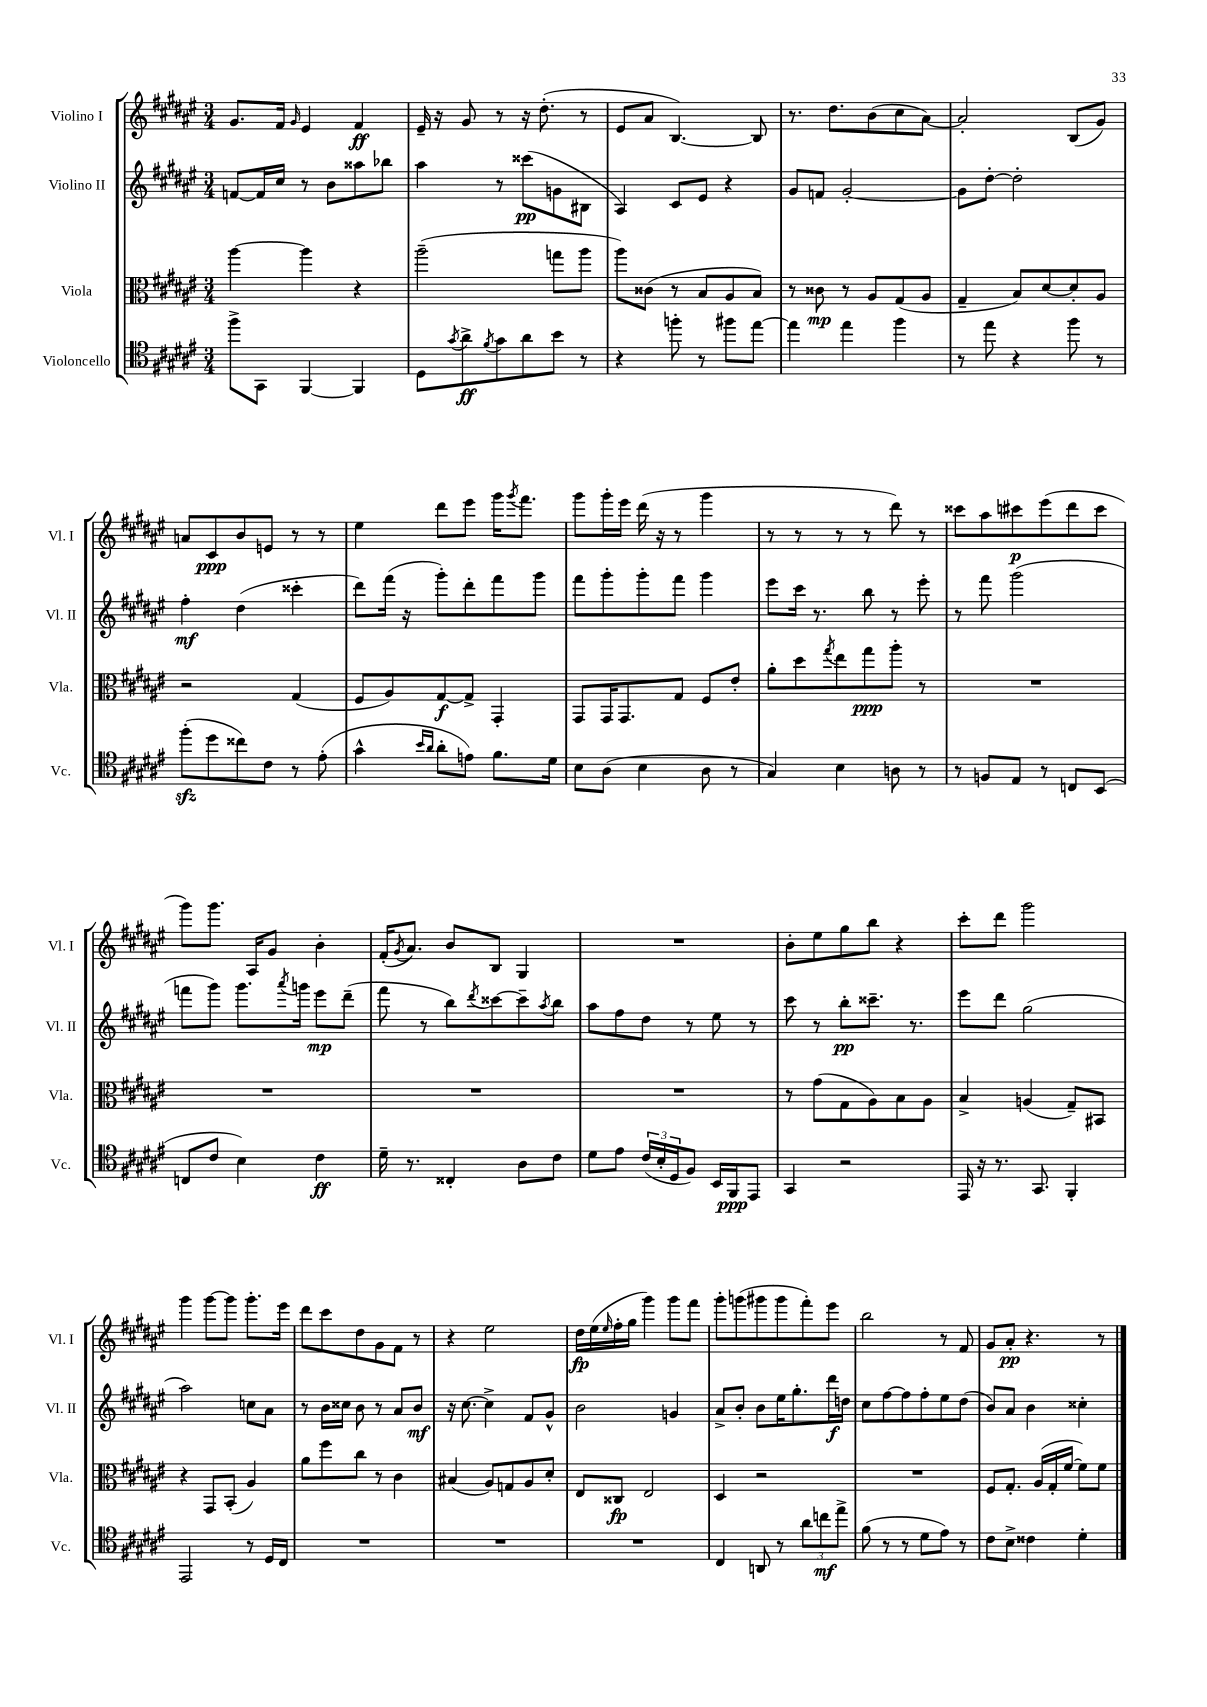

**kern	**dynam	**kern	**dynam	**kern	**dynam	**kern	**dynam
*part4	*part4	*part3	*part3	*part2	*part2	*part1	*part1
*staff4	*staff4	*staff3	*staff3	*staff2	*staff2	*staff1	*staff1
*I"Violoncello	*	*I"Viola	*	*I"Violino II	*	*I"Violino I	*
*I'Vc.	*	*I'Vla.	*	*I'Vl. II	*	*I'Vl. I	*
*clefC4	*	*clefC3	*	*clefG2	*	*clefG2	*
*k[f#c#g#d#a#e#]	*	*k[f#c#g#d#a#e#]	*	*k[f#c#g#d#a#e#]	*	*k[f#c#g#d#a#e#]	*
*M3/4	*	*M3/4	*	*M3/4	*	*M3/4	*
=41	=41	=41	=41	=41	=41	=41	=41
8ff#^\L	.	[4aa#\	.	[8fn/L	.	8.g#/L	.
8GG#\J	.	.	.	16f/L]	.	.	.
.	.	.	.	16cc#/JJ	.	16f#/Jk	.
.	.	.	.	.	.	16qqg#/	.
[4FF#/	.	4aa#\]	.	8r	.	4e#/	.
.	.	.	.	8b\L	.	.	.
4FF#/]	.	4r	.	8aa##X\	.	4f#/	ff
.	.	.	.	8bb-X\J	.	.	.
=42	=42	=42	=42	=42	=42	=42	=42
8D#\L	.	(2aa#~\	.	4aa#\	.	16e#~/	.
.	.	.	.	.	.	16r	.
8qg#/	.	.	.	.	.	.	.
8a#^\	ff	.	.	.	.	8g#/	.
8qf#/	.	.	.	.	.	.	.
8g#\	.	.	.	8r	.	8r	.
8a#\	.	.	.	(8ccc##X\L	pp	16r	.
.	.	.	.	.	.	(8.dd#'\	.
8b\J	.	8ggn\L	.	8gn\	.	.	.
8r	.	8aa#\J	.	8B#X\J	.	8r	.
=43	=43	=43	=43	=43	=43	=43	=43
4r	.	8aa#\L)	.	4A#/)	.	8e#/L	.
.	.	(8c##X\J	.	.	.	8a#/J	.
8ffn'\	.	8r	.	8c#/L	.	[4.B/)	.
8r	.	8B/L	.	8e#/J	.	.	.
8ff#X\L	.	8A#/	.	4r	.	.	.
[8ee#\J	.	8B/J)	.	.	.	8B/]	.
=44	=44	=44	=44	=44	=44	=44	=44
4ee#\]	.	8r	.	8g#/L	.	8.r	.
.	.	8c##X\	mp	8fn/J	.	.	.
.	.	.	.	.	.	8.dd#\L	.
4ee#\	.	8r	.	[2g#'/	.	.	.
.	.	8A#/L	.	.	.	(8b\	.
4ff#\	.	(8G#/	.	.	.	8cc#\	.
.	.	8A#/J	.	.	.	[8a#\J)	.
=45	=45	=45	=45	=45	=45	=45	=45
8r	.	4G#~/	.	8g#\L]	.	2a#'/]	.
8ee#\	.	.	.	[8dd#'\J	.	.	.
4r	.	8B/L)	.	2dd#'\]	.	.	.
.	.	[8d#/	.	.	.	.	.
8ff#\	.	8d#'/]	.	.	.	(8B/L	.
8r	.	8A#/J	.	.	.	8g#/J)	.
!!LO:LB:g=z
=46	=46	=46	=46	=46	=46	=46	=46
(8ff#zz'\L	.	2r	.	4ff#'\	mf	8an/L	.
8dd#\	.	.	.	.	.	8c#/	ppp
8cc##X\)	.	.	.	(4dd#\	.	8b/	.
8c#\J	.	.	.	.	.	8en/J	.
8r	.	(4G#/	.	4ccc##X'\	.	8r	.
(8e#'\	.	.	.	.	.	8r	.
=47	=47	=47	=47	=47	=47	=47	=47
4g#^^\	.	8F#/L	.	8ddd#\L)	.	4ee#\	.
.	.	8A#/)	.	(16fff#\Jk	.	.	.
.	.	.	.	16r	.	.	.
16qqb/LL	.	.	.	.	.	.	.
16qqa#/JJ	.	.	.	.	.	.	.
8a#'\L	.	[8G#/	f	8ggg#'\L)	.	8ddd#\L	.
8en\J)	.	8G#^/J]	.	8ddd#'\	.	8eee#\J	.
8.f#\L	.	4GG#'/	.	8fff#\	.	16ggg#\KL	.
.	.	.	.	.	.	8qggg#/	.
.	.	.	.	.	.	8.fff#\J	.
.	.	.	.	8ggg#\J	.	.	.
16d#\Jk	.	.	.	.	.	.	.
=48	=48	=48	=48	=48	=48	=48	=48
8B\L	.	8GG#/L	.	8fff#\L	.	8ggg#\L	.
(8A#\J	.	16GG#/K	.	8ggg#'\	.	16ggg#'\L	.
.	.	8.GG#/	.	.	.	16eee#\JJ	.
4B\	.	.	.	8ggg#'\	.	(16ddd#\	.
.	.	.	.	.	.	16r	.
.	.	8G#/J	.	8fff#\J	.	8r	.
8A#\	.	8F#/L	.	4ggg#\	.	4ggg#\	.
8r	.	8e#'/J	.	.	.	.	.
=49	=49	=49	=49	=49	=49	=49	=49
4G#/)	.	8a#'\L	.	8eee#\L	.	8r	.
.	.	8dd#\	.	16ccc#\Jk	.	8r	.
.	.	.	.	8.r	.	.	.
.	.	8qgg#/	.	.	.	.	.
4B\	.	8ee#\	.	.	.	8r	.
.	.	8gg#\	ppp	8bb\	.	8r	.
8An\	.	8aa#'\J	.	8r	.	8ddd#\)	.
8r	.	8r	.	8eee#'\	.	8r	.
=50	=50	=50	=50	=50	=50	=50	=50
8r	.	2.r	.	8r	.	8ccc##X\L	.
8Fn/L	.	.	.	8fff#\	.	8aa#\	.
8E#/J	.	.	.	(2ggg#\	.	8ccc#X\	p
8r	.	.	.	.	.	(8eee#\	.
8Cn/L	.	.	.	.	.	8ddd#\	.
(8BB/J	.	.	.	.	.	8ccc#\J	.
!!LO:LB:g=z
=51	=51	=51	=51	=51	=51	=51	=51
8Cn/L	.	2.r	.	8fffn\L	.	8ggg#\L)	.
8c#/J	.	.	.	8ggg#\J)	.	8.ggg#\J	.
4B\)	.	.	.	8.ggg#\L	.	.	.
.	.	.	.	.	.	16A#/KL	.
.	.	.	.	.	.	8g#/J	.
.	.	.	.	8qaaa#/	.	.	.
.	.	.	.	16gggn\Jk	.	.	.
4c#\	ff	.	.	8eee#\L	mp	4b'\	.
.	.	.	.	(8ddd#~\J	.	.	.
=52	=52	=52	=52	=52	=52	=52	=52
16d#~\	.	2.r	.	8fff#\	.	(16f#'/KL	.
.	.	.	.	.	.	8qg#/	.
8.r	.	.	.	.	.	8.a#/J)	.
.	.	.	.	8r	.	.	.
4C##X'/	.	.	.	8bb\L)	.	8b/L	.
.	.	.	.	8qddd#/	.	.	.
.	.	.	.	[8ccc##X\	.	8B/J	.
8A#\L	.	.	.	8ccc##~\]	.	4G#/	.
.	.	.	.	8qaa#/	.	.	.
8c#\J	.	.	.	8bb\J	.	.	.
=53	=53	=53	=53	=53	=53	=53	=53
8d#\L	.	2.r	.	8aa#\L	.	2.r	.
8e#\J	.	.	.	8ff#\	.	.	.
(24c#/LL	.	.	.	8dd#\J	.	.	.
24B'/	.	.	.	.	.	.	.
24D#/J	.	.	.	.	.	.	.
8F#/J)	.	.	.	8r	.	.	.
16BB/LL	.	.	.	8ee#\	.	.	.
16FF#/J	ppp	.	.	.	.	.	.
8EE#/J	.	.	.	8r	.	.	.
=54	=54	=54	=54	=54	=54	=54	=54
4GG#/	.	8r	.	8ccc#\	.	8b'\L	.
.	.	(8g#\L	.	8r	.	8ee#\	.
2r	.	8G#\	.	8bb'\L	pp	8gg#\	.
.	.	8A#\)	.	8.ccc##X~\J	.	8bb\J	.
.	.	8B\	.	.	.	4r	.
.	.	.	.	8.r	.	.	.
.	.	8A#\J	.	.	.	.	.
=55	=55	=55	=55	=55	=55	=55	=55
16EE#/	.	4B^/	.	8eee#\L	.	8ccc#'\L	.
16r	.	.	.	.	.	.	.
8.r	.	.	.	8ddd#\J	.	8ddd#\J	.
.	.	(4An/	.	(2gg#\	.	2ggg#\	.
8.GG#/	.	.	.	.	.	.	.
4FF#'/	.	8G#~/L)	.	.	.	.	.
.	.	8BB#X/J	.	.	.	.	.
!!LO:LB:g=z
=56	=56	=56	=56	=56	=56	=56	=56
2EE#/	.	4r	.	2aa#\)	.	4ggg#\	.
.	.	8GG#/L	.	.	.	[8ggg#\L	.
.	.	(8BB'/J	.	.	.	8ggg#\J]	.
8r	.	4A#/)	.	8ccn\L	.	8.ggg#'\L	.
16D#/LL	.	.	.	8a#\J	.	.	.
16C#/JJ	.	.	.	.	.	16eee#\Jk	.
=57	=57	=57	=57	=57	=57	=57	=57
2.r	.	8a#\L	.	8r	.	8ddd#\L	.
.	.	8ff#\	.	16b\LL	.	8ccc#\	.
.	.	.	.	16cc##X\JJ	.	.	.
.	.	8cc#\J	.	8b\	.	8dd#\	.
.	.	8r	.	8r	.	8g#\	.
.	.	4c#\	.	8a#/L	.	8f#\J	.
.	.	.	.	8b/J	mf	8r	.
=58	=58	=58	=58	=58	=58	=58	=58
2.r	.	(4B#X/	.	16r	.	4r	.
.	.	.	.	[8.cc#\	.	.	.
.	.	8A#/L)	.	4cc#^\]	.	2ee#\	.
.	.	8Gn/	.	.	.	.	.
.	.	8A#/	.	8f#/L	.	.	.
.	.	8d#'/J	.	8g#^^/J	.	.	.
=59	=59	=59	=59	=59	=59	=59	=59
2.r	.	8E#/L	.	2b\	.	16dd#\LL	fp
.	.	.	.	.	.	(16ee#\	.
.	.	.	.	.	.	16qqee#/	.
.	.	8C##X/J	fp	.	.	16ff#'\	.
.	.	.	.	.	.	16gg#\JJ	.
.	.	2E#/	.	.	.	4ggg#\)	.
.	.	.	.	4gn/	.	8ggg#\L	.
.	.	.	.	.	.	8fff#\J	.
=60	=60	=60	=60	=60	=60	=60	=60
4C#/	.	4D#/	.	8a#^/L	.	8ggg#'\L	.
.	.	.	.	8b'/J	.	(8gggn\	.
8AAn/	.	2r	.	8b\L	.	8ggg#X\	.
8r	.	.	.	16ee#\K	.	8ggg#\	.
.	.	.	.	8.gg#'\	.	.	.
12a#\L	.	.	.	.	.	8fff#'\)	.
12ccn\	mf	.	.	.	.	.	.
.	.	.	.	16ddd#\L	f	8eee#\J	.
12ee#^\J	.	.	.	.	.	.	.
.	.	.	.	16ddn\JJ	.	.	.
=61	=61	=61	=61	=61	=61	=61	=61
(8f#\	.	2.r	.	8cc#\L	.	2bb\	.
8r	.	.	.	[8ff#\	.	.	.
8r	.	.	.	8ff#\]	.	.	.
8d#\L	.	.	.	8ff#'\	.	.	.
8e#\J)	.	.	.	8ee#\	.	8r	.
8r	.	.	.	(8dd#\J	.	8f#/	.
=62	=62	=62	=62	=62	=62	=62	=62
8c#\L	.	8F#/L	.	8b/L)	.	8g#/L	.
8B^\J	.	8.G#'/J	.	8a#/J	.	8a#'/J	pp
4c##X\	.	.	.	4b\	.	4.r	.
.	.	(16A#/LL	.	.	.	.	.
.	.	16G#'/	.	.	.	.	.
.	.	[16f#/JJ	.	.	.	.	.
4d#'\	.	8f#\L])	.	4cc##X'\	.	.	.
.	.	8f#\J	.	.	.	8r	.
==	==	==	==	==	==	==	==
*-	*-	*-	*-	*-	*-	*-	*-
